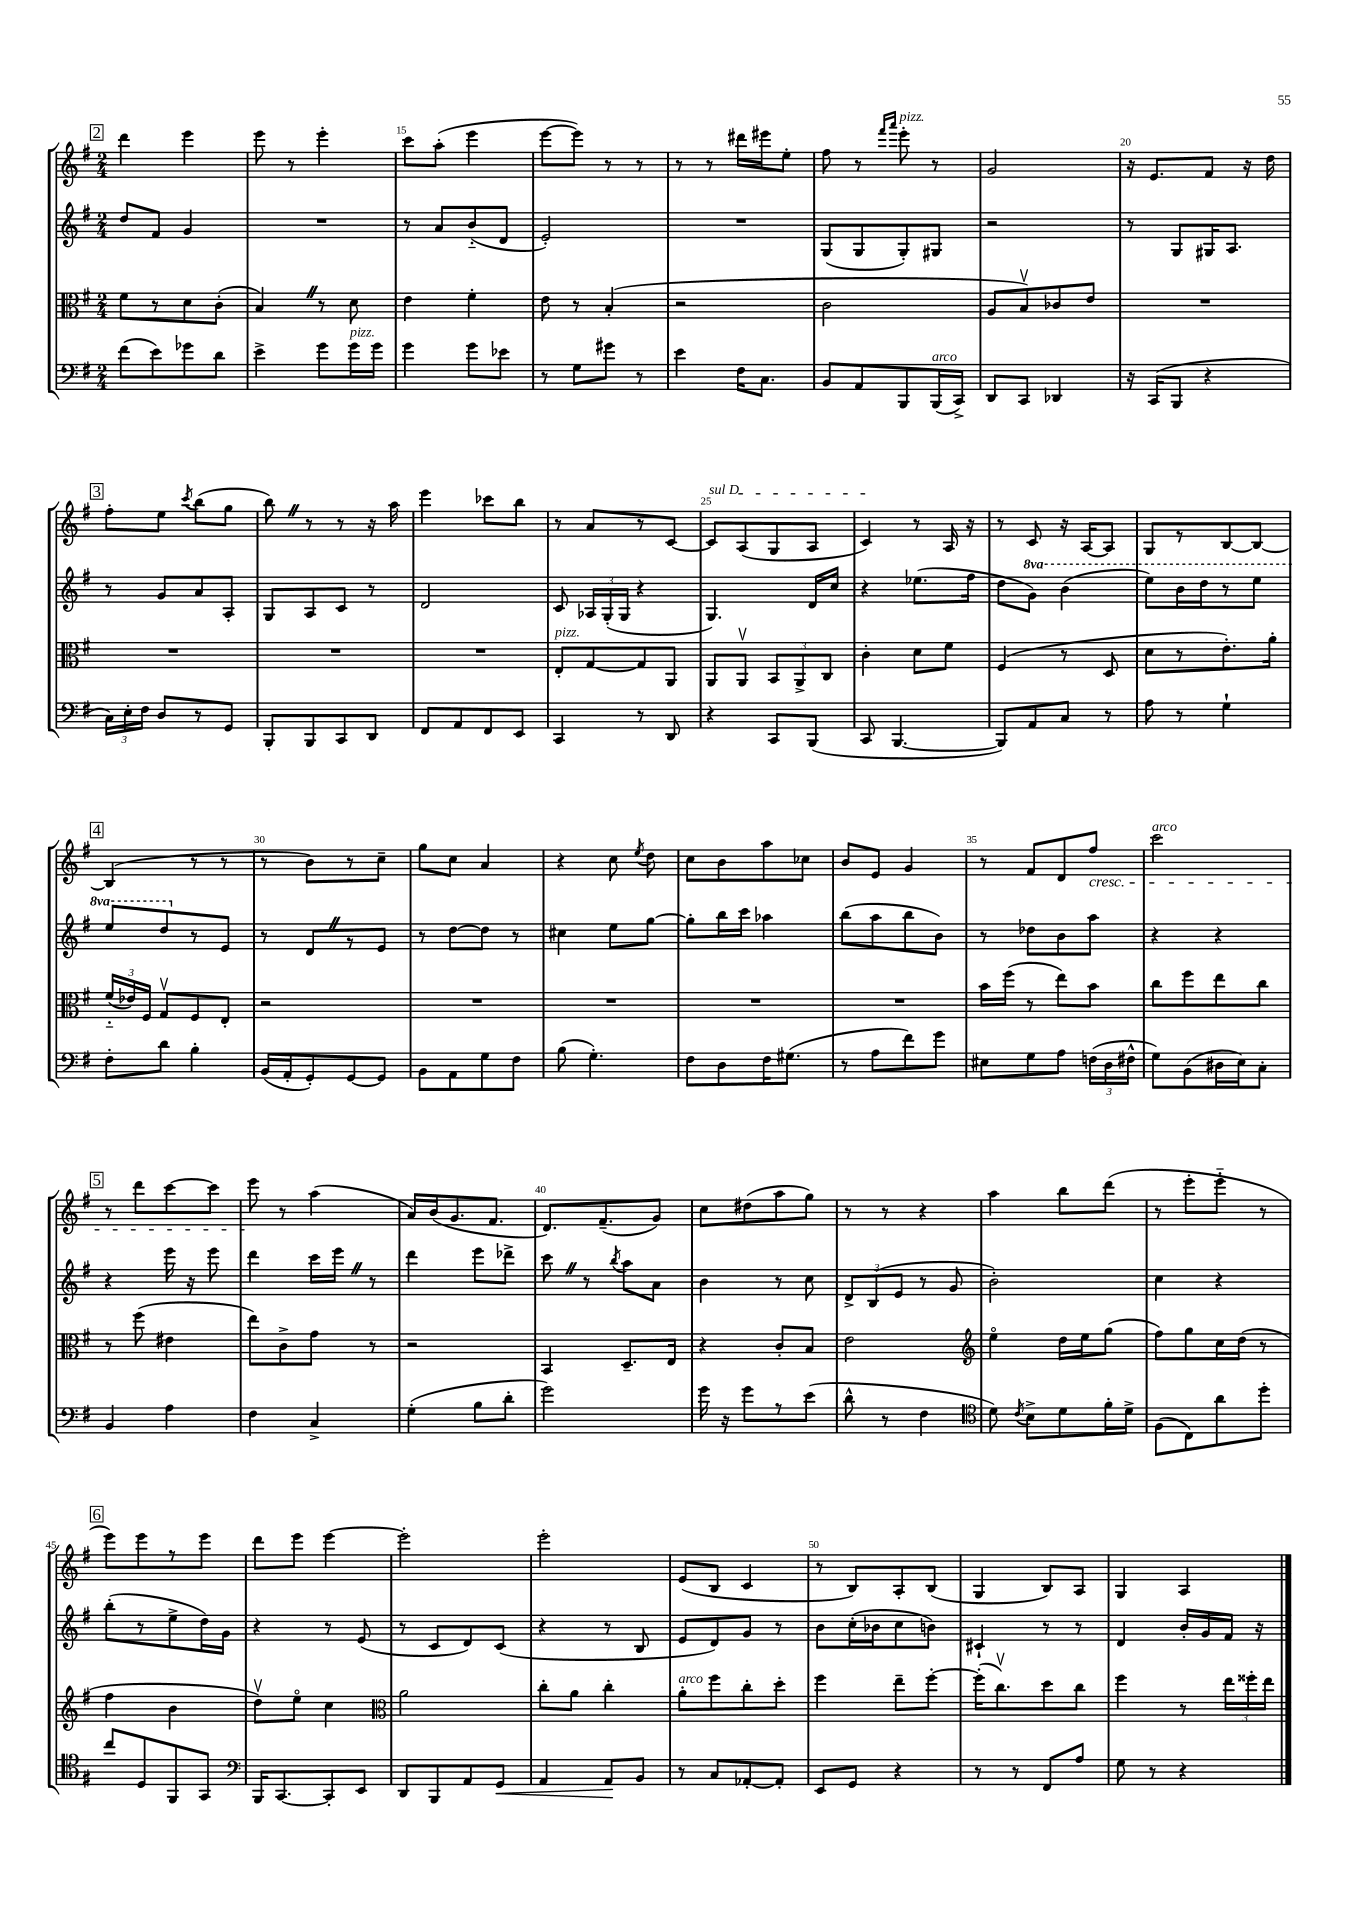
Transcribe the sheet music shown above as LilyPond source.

<<
\new StaffGroup <<
\new Staff = "s0" {
    \clef treble \key g \major \numericTimeSignature \time 2/4
    \autoBeamOff \mark \markup { \box "2" } d'''4 e'''4 |
    e'''8 r8 e'''4-. |
    c'''8[ a''8]-.( e'''4 |
    e'''8[~ e'''8]) r8 r8 |
    r8 r8 dis'''16[ eis'''16 e''8]-. |
    fis''8 r8 \grace { fis'''16[ a'''16] } e'''8-.^\markup { \italic "pizz." } r8 |
    g'2 |
    r16 e'8.[ fis'8] r16 d''16 |
    \mark \markup { \box "3" } fis''8[-. e''8] \acciaccatura { c'''8 } b''8[( g''8] |
    b''8) \once \override BreathingSign.text = \markup { \musicglyph "scripts.caesura.straight" } \breathe r8 r8 r16 a''16 |
    e'''4 ces'''8[ b''8] |
    r8 a'8[ r8 c'8]~ |
    \once \override TextSpanner.bound-details.left.text = \markup { \italic "sul D" } c'8[\startTextSpan a8( g8 a8] |
    c'4\stopTextSpan) r8 a16 r16 |
    r8 c'8 r16 a16[~ a8] |
    g8[ r8 b8~ b8]~ |
    \mark \markup { \box "4" } b4( r8 r8 |
    r8 b'8[) r8 c''8]-- |
    g''8[ c''8] a'4 |
    r4 c''8 \acciaccatura { e''8 } d''8 |
    c''8[ b'8 a''8 ces''8] |
    b'8[ e'8] g'4 |
    r8 fis'8[ d'8 fis''8]\cresc |
    c'''2^\markup { \italic "arco" } |
    \mark \markup { \box "5" } r8 d'''8[ c'''8~ c'''8] |
    e'''8\! r8 a''4( |
    a'16[) b'16( g'8. fis'8.] |
    d'8.[) fis'8.--( g'8]) |
    c''8[ dis''8( a''8 g''8]) |
    r8 r8 r4 |
    a''4 b''8[ d'''8]( |
    r8 e'''8[-. e'''8]-_ r8 |
    \mark \markup { \box "6" } e'''8[) e'''8 r8 e'''8] |
    d'''8[ e'''8] e'''4~ |
    e'''2-. |
    e'''2-. |
    e'8[( b8] c'4 |
    r8 b8[) a8-. b8]( |
    g4 b8[) a8] |
    g4 a4 \bar "|." |
}
\new Staff = "s1" {
    \clef treble \key g \major \numericTimeSignature \time 2/4 \set Staff.ottavationMarkups = #ottavation-simple-ordinals
    \autoBeamOff \mark \markup { \box "2" } d''8[ fis'8] g'4 |
    R2 |
    r8 a'8[ b'8-_( d'8] |
    e'2-.) |
    R2 |
    g8[( g8 g8-.) gis8] |
    r2 |
    r8 g8[ gis16 a8.] |
    \mark \markup { \box "3" } r8 g'8[ a'8 a8]-. |
    g8[ a8 c'8] r8 |
    d'2 |
    c'8 \tuplet 3/2 { aes16[ g16-.( g16] } r4 |
    g4.) d'16[ c''16] |
    r4 ees''8.[( fis''16] |
    d''8[ \ottava #1 g''8]) b''4( |
    e'''8[) b''16 d'''16 r8 e'''8] |
    \mark \markup { \box "4" } e'''8[ d'''8 \ottava #0 r8 e'8] |
    r8 d'8[ \once \override BreathingSign.text = \markup { \musicglyph "scripts.caesura.straight" } \breathe r8 e'8] |
    r8 d''8[~ d''8] r8 |
    cis''4 e''8[ g''8]~ |
    g''8[-. b''16 c'''16] aes''4 |
    b''8[( a''8 b''8 b'8]) |
    r8 des''8[ b'8 a''8] |
    r4 r4 |
    \mark \markup { \box "5" } r4 e'''16 r16 e'''8 |
    d'''4 c'''16[ e'''16] \once \override BreathingSign.text = \markup { \musicglyph "scripts.caesura.straight" } \breathe r8 |
    d'''4 e'''8[ des'''8]-> |
    c'''8 \once \override BreathingSign.text = \markup { \musicglyph "scripts.caesura.straight" } \breathe r8 \acciaccatura { b''8 } a''8[ a'8] |
    b'4 r8 c''8 |
    \tuplet 3/2 { d'8[-> b8( e'8] } r8 g'8 |
    b'2-.) |
    c''4 r4 |
    \mark \markup { \box "6" } b''8[-.( r8 e''8-> d''16) g'16] |
    r4 r8 e'8( |
    r8 c'8[ d'8) c'8]( |
    r4 r8 b8 |
    e'8[ d'8) g'8] r8 |
    b'8[ c''16-.( bes'16 c''8 b'8]) |
    cis'4-! r8 r8 |
    d'4 b'16[-. g'16 fis'16] r16 \bar "|." |
}
\new Staff = "s2" {
    \clef alto \key g \major \numericTimeSignature \time 2/4
    \autoBeamOff \mark \markup { \box "2" } fis'8[ r8 d'8 c'8]-.( |
    b4) \once \override BreathingSign.text = \markup { \musicglyph "scripts.caesura.straight" } \breathe r8 d'8 |
    e'4 fis'4-. |
    e'8 r8 b4-.( |
    r2 |
    c'2 |
    a8[ b8\upbow) ces'8 e'8] |
    R2 |
    \mark \markup { \box "3" } R2 |
    R2 |
    R2 |
    e8[-.^\markup { \italic "pizz." } g8~ g8 a,8] |
    a,8[ a,8]\upbow \tuplet 3/2 { b,8[ a,8-> c8] } |
    c'4-. d'8[ fis'8] |
    fis4( r8 d8 |
    d'8[ r8 e'8.-.) a'16]-. |
    \mark \markup { \box "4" } \tuplet 3/2 { fis'16[-_( ees'16) fis16] } g8[\upbow fis8 e8]-. |
    r2 |
    R2 |
    R2 |
    R2 |
    R2 |
    b'16[ fis''16]( r8 e''8[) b'8] |
    c''8[ fis''8 e''8 c''8] |
    \mark \markup { \box "5" } r8 fis''8( eis'4 |
    e''8[) c'8-> g'8] r8 |
    r2 |
    b,4 d8.[-- e16] |
    r4 c'8[-. b8] |
    e'2 |
    \clef treble e''4\flageolet d''16[ e''16 g''8]( |
    fis''8[) g''8 c''16 d''16]( r8 |
    \mark \markup { \box "6" } fis''4 b'4 |
    d''8[\upbow) e''8]\flageolet c''4 |
    \clef alto a'2 |
    c''8[-. a'8] c''4-. |
    a'8[-.^\markup { \italic "arco" } fis''8 c''8-. d''8]-. |
    fis''4 e''8[-- fis''8]~-. |
    fis''16[-.( c''8.\upbow) d''8 c''8] |
    fis''4 r8 \tuplet 3/2 { e''16[ fisis''16-. e''16] } \bar "|." |
}
\new Staff = "s3" {
    \clef bass \key g \major \numericTimeSignature \time 2/4
    \autoBeamOff \mark \markup { \box "2" } fis'8[( e'8) ges'8 d'8] |
    e'4-> g'8[ g'16^\markup { \italic "pizz." } g'16] |
    g'4 g'8[ ees'8] |
    r8 g8[ gis'8] r8 |
    e'4 fis16[ c8.] |
    b,8[ a,8 b,,8 b,,16^\markup { \italic "arco" }( c,16]->) |
    d,8[ c,8] des,4 |
    r16 c,16[( b,,8] r4 |
    \mark \markup { \box "3" } \tuplet 3/2 { c16[) e16-. fis16] } d8[ r8 g,8] |
    b,,8[-. b,,8 c,8 d,8] |
    fis,8[ a,8 fis,8 e,8] |
    c,4 r8 d,8 |
    r4 c,8[ b,,8]( |
    c,8 b,,4.~ |
    b,,8[) a,8 c8] r8 |
    a8 r8 g4-! |
    \mark \markup { \box "4" } fis8[-. d'8] b4-. |
    b,16[( a,16-. g,8-.) g,8~ g,8] |
    b,8[ a,8 g8 fis8] |
    b8( g4.-.) |
    fis8[ d8 fis16 gis8.]( |
    r8 a8[ fis'8) g'8] |
    eis8[ g8 a8] \tuplet 3/2 { f16[( d16 fis16]-^ } |
    g8[) b,8( dis16 e16) c8]-. |
    \mark \markup { \box "5" } b,4 a4 |
    fis4 c4-> |
    g4-.( b8[ d'8]-. |
    g'2) |
    g'16 r16 g'8[ r8 e'8]( |
    d'8-^ r8 fis4 |
    \clef tenor d'8) \acciaccatura { c'8 } b8[-> d'8 fis'16-. d'16]-> |
    fis8[( c8) a'8 d''8]-. |
    \mark \markup { \box "6" } c''8[ d8 fis,8 g,8] |
    \clef bass b,,16[ c,8.~ c,8-. e,8] |
    d,8[ b,,8 a,8 g,8]\< |
    a,4 a,8[\! b,8] |
    r8 c8[ aes,8~-. aes,8]-. |
    e,8[ g,8] r4 |
    r8 r8 fis,8[ a8] |
    g8 r8 r4 \bar "|." |
}
>>
>>
\layout { \context { \Score currentBarNumber = #13 \override BarNumber.break-visibility = ##(#f #t #t) barNumberVisibility = #(every-nth-bar-number-visible 5) } }
